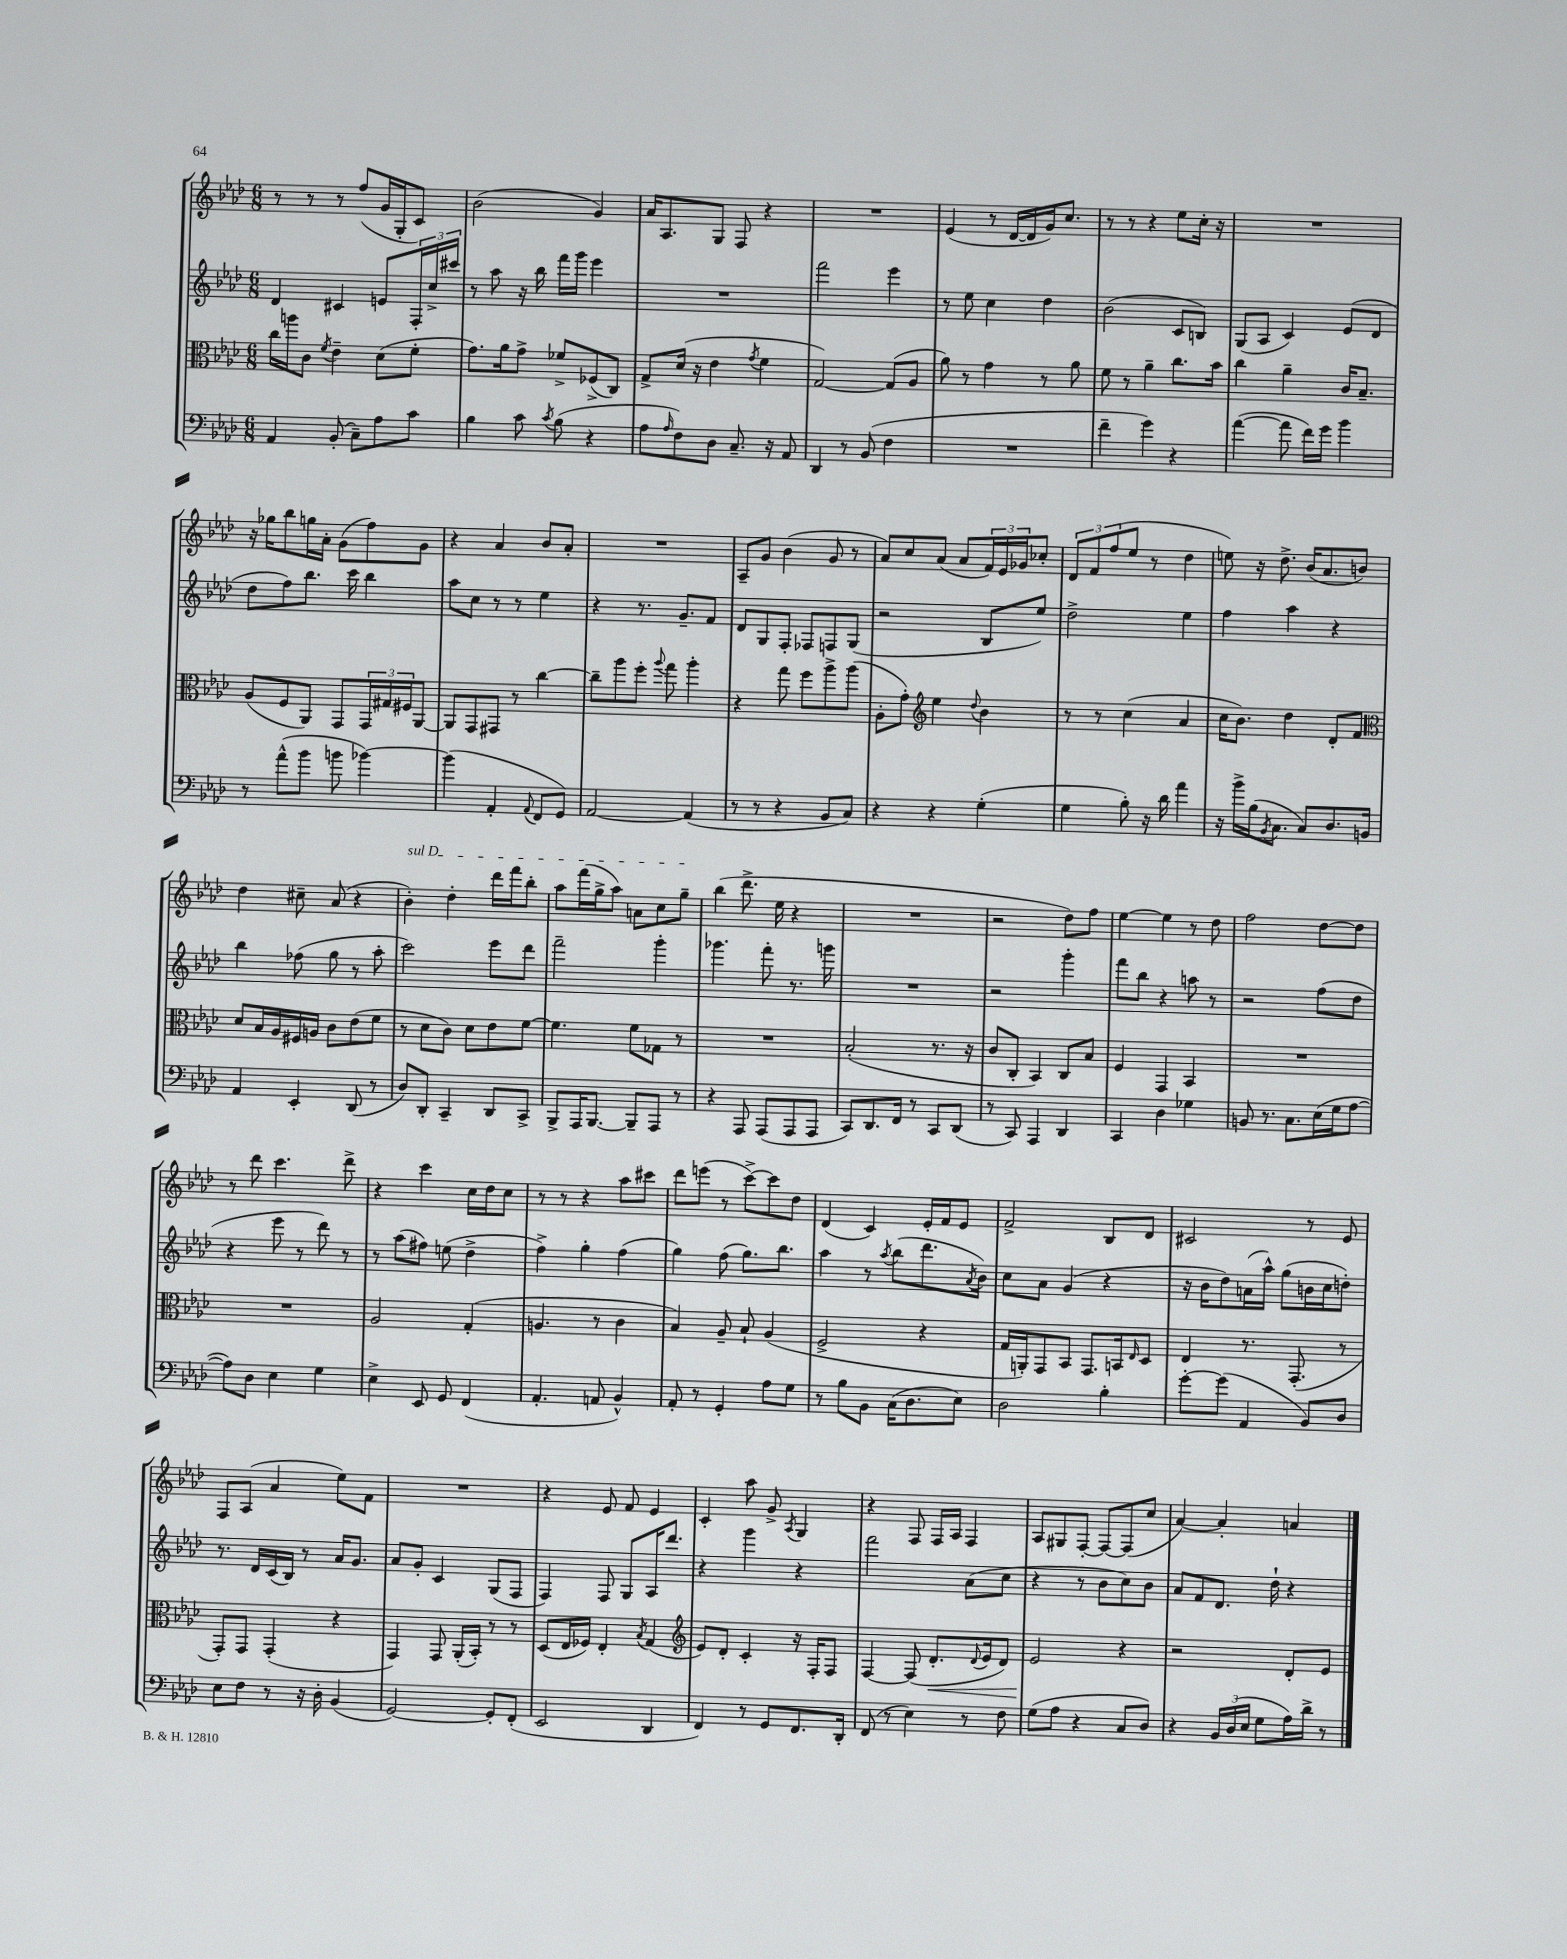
<<
\new StaffGroup <<
\new Staff = "s0" {
    \clef treble \key aes \major \numericTimeSignature \time 6/8
    r8 r8 r8 f''8( g'16 g16-. c'8) |
    bes'2( g'4) |
    aes'16 aes8. g8 f8 r4 |
    R2. |
    ees'4( r8 des'16~ des'16 g'16) c''8. |
    r8 r8 r4 ees''8 c''16-. r16 |
    R2. |
    r16 ges''16 bes''8 g''16 aes'16-. g'8( f''8) g'8 |
    r4 aes'4 bes'8 aes'8-. |
    R2. |
    aes8-- g'8 bes'4( g'8 r8 |
    aes'8) c''8 aes'8( aes'8 \tuplet 3/2 { f'16) ees'16 ges'16 } ces''8-. |
    \tuplet 3/2 { des'8 f'8 f''8( } ees''8 r8 des''4 |
    e''8) r16 des''8.-> bes'16( aes'8. b'8) |
    des''4 cis''8-- aes'8( r4 |
    \once \override TextSpanner.bound-details.left.text = \markup { \italic "sul D" } bes'4-.\startTextSpan) des''4-. des'''16 f'''16 bes''8-. |
    aes''8 f'''16( g''16-> aes''8) a'8 c''8 g''8--\stopTextSpan |
    bes''4( des'''8.-> ees''16 r4 |
    R2. |
    r2 des''8) f''8 |
    ees''4~ ees''4 r8 des''8 |
    f''2 des''8~ des''8 |
    r8 des'''8 c'''4. des'''8-> |
    r4 c'''4 c''16 des''16 c''8 |
    r8 r8 r4 aes''8 cis'''8 |
    des'''8 e'''8( r8 c'''8~->) c'''8 des''8 |
    des'4( c'4) ees'16-. f'16 ees'8 |
    f'2-> bes8 des'8 |
    cis'2 r8 ees'8 |
    f8 aes8( aes'4 ees''8) f'8 |
    R2. |
    r4 ees'8 f'8 ees'4 |
    c'4-. aes''8 g'8-> \acciaccatura { aes8 } g4 |
    r4 f8 f16 aes16 f4 |
    aes8 gis8 f8~-. f8~ f8( c''8 |
    aes'4~) aes'4-. a'4 \bar "|." |
}
\new Staff = "s1" {
    \clef treble \key aes \major \numericTimeSignature \time 6/8
    des'4 cis'4 e'8 \tuplet 3/2 { f16-. c''16-> cis'''16 } |
    r8 aes''8 r16 bes''16 f'''16 g'''16 ees'''4 |
    R2. |
    f'''2 ees'''4 |
    r8 ees''8 c''4 des''4 |
    bes'2( c'8 b8) |
    g8( aes8 c'4) ees'8( des'8 |
    des''8 f''8) bes''8. c'''16 bes''4 |
    aes''8 c''8 r8 r8 ees''4 |
    r4 r8. g'8.-- f'8 |
    des'8 g8 f8-. fes8 f8 g8( |
    r2 bes8 ees''8) |
    des''2-> ees''4 |
    f''4 aes''4 r4 |
    bes''4 fes''8( g''8 r8 aes''8-. |
    c'''2) ees'''8 des'''8 |
    f'''2-- g'''4-. |
    ges'''4. f'''8-. r8. g'''16 |
    R2. |
    r2 g'''4-. |
    f'''8 bes''8 r4 a''8 r8 |
    r2 f''8( des''8 |
    r4 ees'''8 r8 des'''8) r8 |
    r8 aes''8( fis''8) e''8( des''4-> |
    f''4->) g''4-. f''4( |
    g''4) f''8( g''8.) bes''8. |
    aes''4 r8 \acciaccatura { aes''8 } bes''8( des'''8. \acciaccatura { aes'8 } bes'16) |
    c''8 aes'8 g'4( r4 |
    r16 bes'16 des''8) a'16( aes''16-^) g''8( b'16 c''16 d''8-.) |
    r8. des'16 c'16( bes16) r8 aes'16 g'8. |
    aes'8 g'8-. c'4 g8( f8 |
    f4) f8 g8 aes16 des'''8. |
    r4 g'''4 r4 |
    f'''2 aes'8( c''8 |
    r4 r8 bes'8 c''8) bes'8 |
    aes'8 f'8 des'8. des''16-! r4 \bar "|." |
}
\new Staff = "s2" {
    \clef alto \key aes \major \numericTimeSignature \time 6/8
    c''16 a''16 c'8 \acciaccatura { f'8 } ees'4-- des'8( f'8-. |
    g'8.) aes'16 g'8-> fes'8-> fes8->( c8) |
    g8-> des'16( r16 ees'4 \acciaccatura { g'8 } f'4 |
    g2~) g8( aes8 |
    aes'8) r8 g'4 r8 aes'8 |
    f'8 r8 aes'4-- c''8. bes'16 |
    c''4 aes'4-- c'16 bes8.-- |
    aes8( f8 aes,8) g,8 \tuplet 3/2 { g,16 gis16 fis16 } aes,8~ |
    aes,8 g,8 gis,8 r8 c''4~ |
    c''8-- aes''8 f''8-. \appoggiatura { aes''8 } g''8 aes''4-. |
    r4 g''8 f''8 aes''8-> aes''8( |
    aes8-. g'8-.) \clef treble ees''4 \appoggiatura { des''8 } bes'4 |
    r8 r8 c''4( aes'4 |
    c''16 bes'8.) des''4 des'8-. f'8 |
    \clef alto des'8 bes16 aes16 fis16 a16 c'8 ees'8( f'8 |
    r8 des'8 c'8) des'8 ees'8 f'8~ |
    f'4. f'8 ges8 r8 |
    R2. |
    bes2-.( r8. r16 |
    c'8 c8-. bes,4) c8 bes8 |
    f4 g,4 bes,4 |
    R2. |
    R2. |
    aes2 g4-.( |
    a4. r8 c'4 |
    bes4) aes8-- bes8-! aes4( |
    f2-> r4 |
    g16 a,16-.) g,8 bes,8 g,8. b,16 \grace { ees16 } des8 |
    ees4 r8. g,8.-.( r8 |
    g,8-.) g,8 g,4-.( r4 |
    g,4) g,8 aes,16-.( bes,16-.) r8 r8 |
    des8( ees16 fes16) ees4-. \acciaccatura { bes8 } g4( |
    \clef treble ees'8) des'8-. c'4-. r16 f16-. f8 |
    f4~ f8( des'8.-.\< \appoggiatura { des'8 } ees'16 des'8) |
    ees'2\! r4 |
    r2 des'8-. ees'8 \bar "|." |
}
\new Staff = "s3" {
    \clef bass \key aes \major \numericTimeSignature \time 6/8
    aes,4 bes,8-.( c8--) aes8 c'8 |
    bes4 c'8 \acciaccatura { c'8 } bes8( r4 |
    aes8 \grace { aes16 } f8) des8 c8.-- r16 aes,8 |
    des,4 r8 bes,8( f4 |
    R2. |
    f'4-- g'4) r4 |
    aes'4~( aes'8 f'16) g'16 bes'4 |
    r8 aes'8-^( bes'8 b'8 bes'4~) |
    bes'4( aes,4-. \appoggiatura { aes,8 } f,8 g,8) |
    aes,2~ aes,4( |
    r8 r8 r4 bes,8 c8) |
    r4 r4 g4-.( |
    g4 bes8-.) r16 des'16 aes'4 |
    r16 bes'16-> bes16( \acciaccatura { bes,8 } c8. c8) des8. b,16 |
    aes,4 ees,4-. des,8( r8 |
    des8) des,8-. c,4-- des,8 c,8-> |
    bes,,8-> aes,,16 bes,,8.~ bes,,8-- aes,,8 r8 |
    r4 aes,,8 aes,,8( aes,,8 aes,,8 |
    c,8) des,8. f,16 r8 c,8 des,8( |
    r8 c,8) aes,,4 des,4 |
    c,4 des4 ges4 |
    b,8 r8. c8. ees16( g16 aes8~ |
    aes8) des8 ees4 g4 |
    ees4-> ees,8 g,8 f,4( |
    aes,4.-. a,8 bes,4-^) |
    aes,8-. r8 g,4-. aes8 g8 |
    r8 bes8 bes,8 c16( des8. ees8) |
    des2 bes4-. |
    g'8~-. g'8( aes,4 bes,8) des8 |
    ees8 f8 r8 r16 des16-. bes,4( |
    g,2~) g,8-. f,8-.( |
    ees,2 des,4 |
    f,4) r8 g,8 f,8. des,16-. |
    f,8( r8 ees4) r8 f8 |
    g8( aes8 r4 c8 des8) |
    r4 \tuplet 3/2 { bes,16 des16( ees16 } g8 aes16) des'16-> r8 \bar "|." |
}
>>
>>
\layout { \context { \Score \remove "Bar_number_engraver" } }
